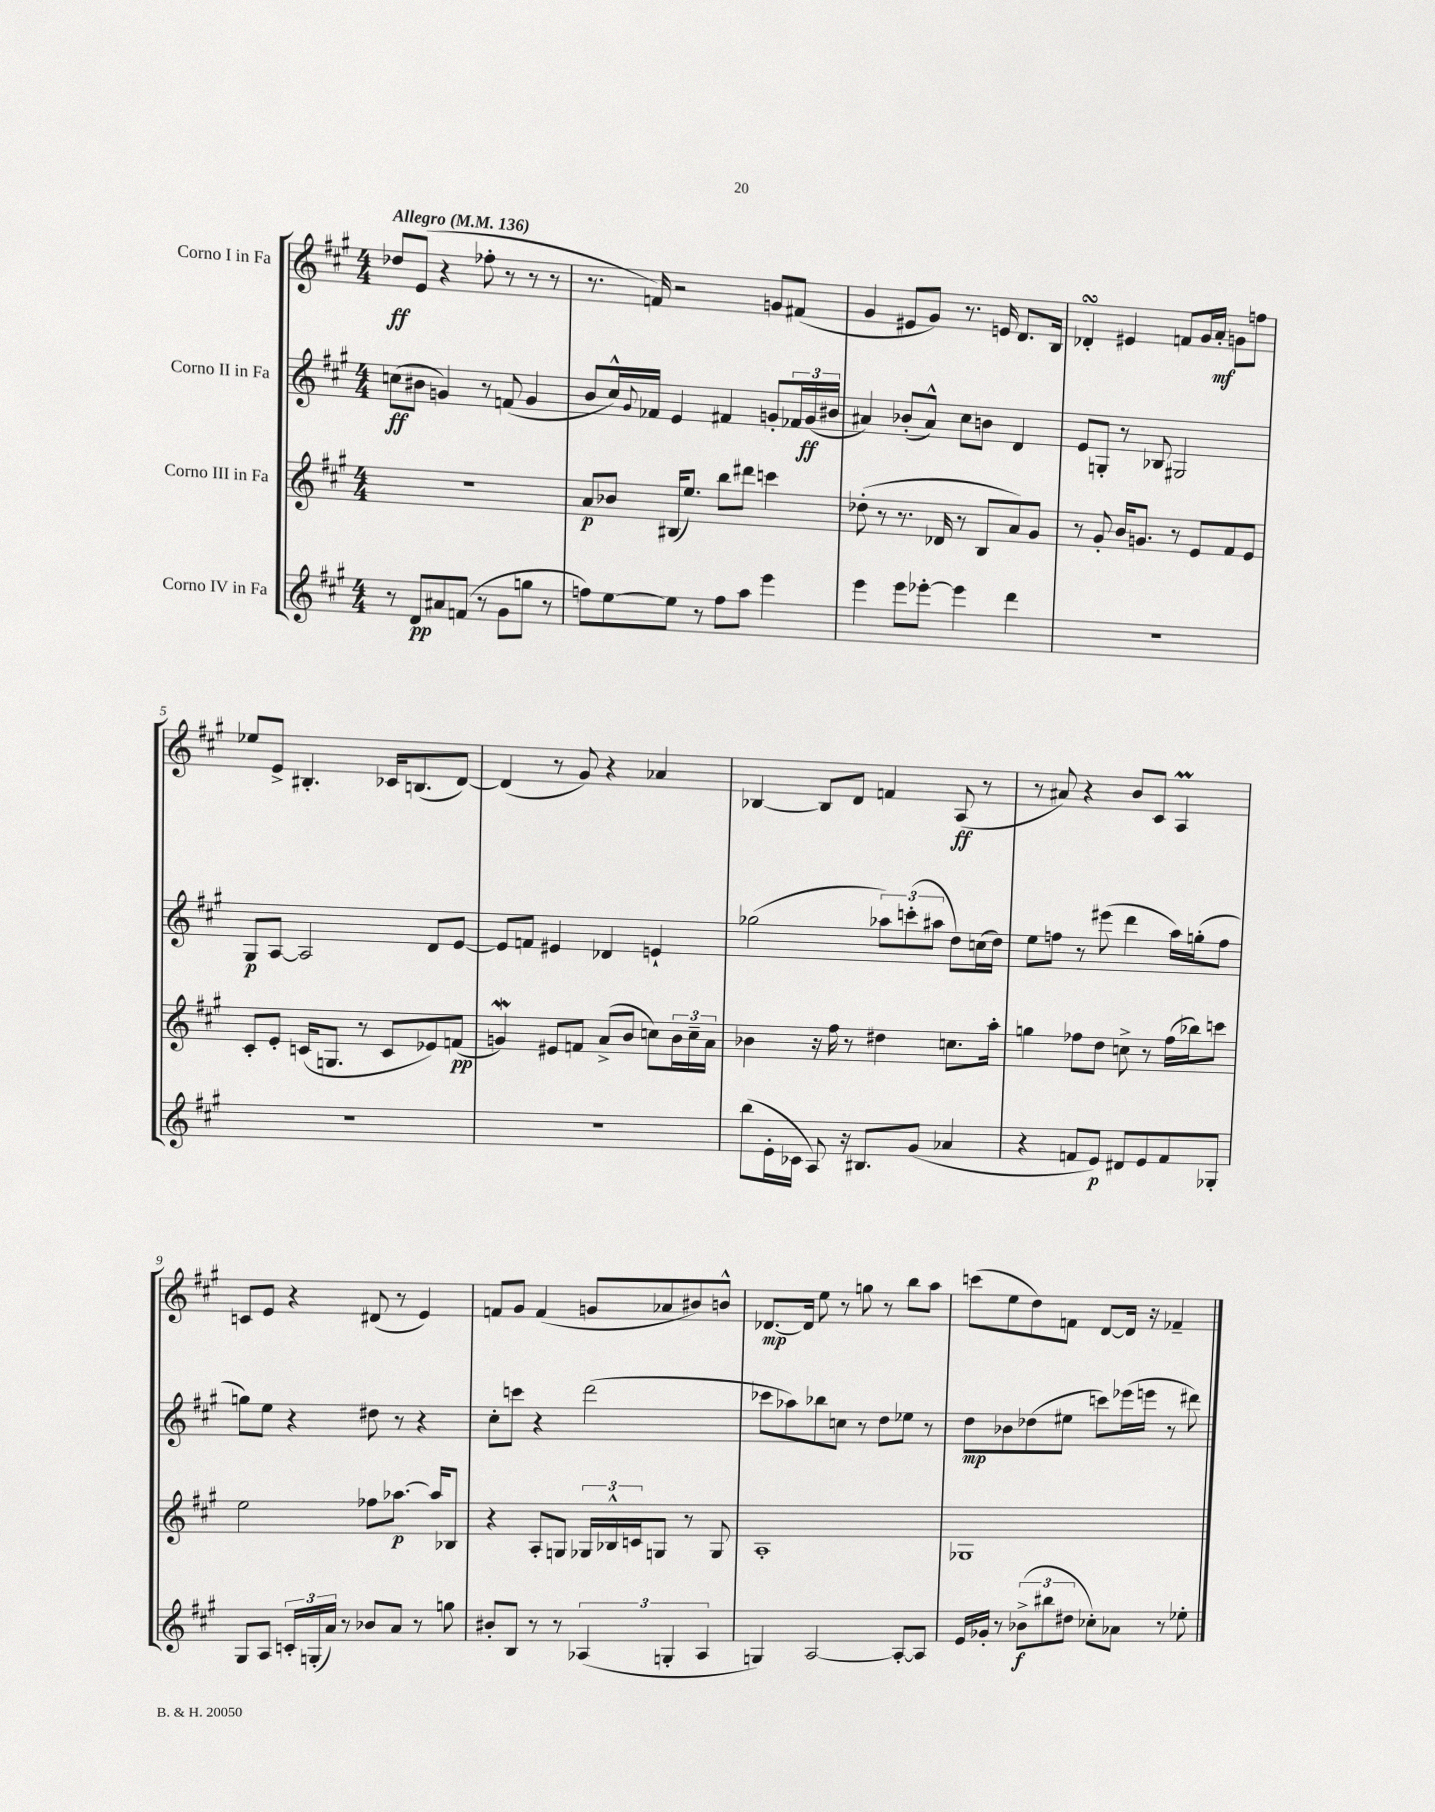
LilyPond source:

<<
\new StaffGroup <<
\new Staff = "s0" \with { instrumentName = "Corno I in Fa" } {
    \clef treble \key a \major \numericTimeSignature \time 4/4 \tempo "Allegro" 4 = 136
    des''8\ff e'8( r4 fes''8-. r8 r8 r8 |
    r8. f'16) r2 g'8 fis'8( |
    gis'4 eis'8 gis'8) r8. e'16 d'8. b16 |
    des'4-.\turn eis'4 f'8 gis'16 a'16-.\mf g'8 f''8 |
    ees''8 e'8-> bis4.-. ces'16 b8.( d'8~) |
    d'4( r8 gis'8) r4 aes'4 |
    bes4~ bes8 d'8 f'4 a8\ff( r8 |
    r8 ais'8) r4 b'8 cis'8 a4\prall |
    c'8 e'8 r4 dis'8( r8 e'4) |
    f'8 gis'8 f'4( g'8 aes'8 bis'8) b'8-^ |
    des'8.~\mp des'16 e''8 r8 g''8 r8 b''8 a''8 |
    c'''8( e''8 d''8) f'8 d'8~ d'16 r16 fes'4-- \bar "|." |
}
\new Staff = "s1" \with { instrumentName = "Corno II in Fa" } {
    \clef treble \key a \major \numericTimeSignature \time 4/4
    c''8\ff( bis'8 g'4) r8 f'8( g'4 |
    b'8 cis''16-^) \appoggiatura { gis'8 } fes'16 e'4 fis'4 g'8-. \tuplet 3/2 { fes'16 g'16\ff( bis'16 } |
    ais'4) bes'8-.( ais'8-^) cis''8 b'8 d'4 |
    e'8 g8-. r8 bes8 gis2 |
    gis8\p a8~ a2 d'8 e'8~ |
    e'8 f'8 eis'4 des'4 e'4-! |
    ges''2( \tuplet 3/2 { aes''8) c'''8-.( ais''8 } d''8) c''16( d''16) |
    e''8 f''8 r8 eis'''8( d'''4 a''16) g''16-.( f''8 |
    g''8) e''8 r4 dis''8 r8 r4 |
    cis''8-. c'''8 r4 d'''2( |
    ces'''8 aes''8) bes''8 c''8 r8 d''8 ees''8 r8 |
    d''8\mp bes'8 des''8( eis''8 c'''8) ees'''16( e'''16 r8 dis'''8) \bar "|." |
}
\new Staff = "s2" \with { instrumentName = "Corno III in Fa" } {
    \clef treble \key a \major \numericTimeSignature \time 4/4
    R1 |
    a'8\p bes'8 bis16( e''8.) b''8 dis'''8 c'''4 |
    des''8-.( r8 r8. des'16 r8 b8 a'8) gis'8 |
    r8 gis'8-. b'16 g'8. r8 e'8 fis'8 e'8 |
    cis'8-. e'8-. c'16( g8. r8 c'8 ees'8) f'8\pp( |
    g'4\mordent) eis'8 f'8 a'8->( b'8 c''8) \tuplet 3/2 { b'16 c''16-- a'16 } |
    bes'4 r16 fis''16 r8 dis''4 c''8. a''16-. |
    g''4 fes''8 d''8 c''8-> r8 fes''16( bes''16) c'''8 |
    e''2 fes''8 aes''8.~\p aes''16 bes8 |
    r4 a8-. g8 \tuplet 3/2 { ges16 bes16-^ c'16 } g8 r8 g8 |
    a1-. |
    ges1 \bar "|." |
}
\new Staff = "s3" \with { instrumentName = "Corno IV in Fa" } {
    \clef treble \key a \major \numericTimeSignature \time 4/4
    r8 d'8\pp ais'8 f'8( r8 gis'8 g''8 r8 |
    f''8) e''8~ e''8 r8 f''8 a''8 e'''4 |
    e'''4 e'''8 ees'''8~-. ees'''4 d'''4 |
    R1 |
    R1 |
    R1 |
    b''8( e'16-. ces'16 a8) r16 bis8. gis'8( aes'4 |
    r4 f'8 e'8\p) dis'8 e'8 f'8 ges8-. |
    gis8 a8 \tuplet 3/2 { c'16-. g16-.( a'16) } r8 bes'8 a'8 r8 g''8 |
    bis'8-. b8 r8 r8 \tuplet 3/2 { aes4( g4-. aes4 } |
    g4) a2~ a8~-. a8 |
    e'16 ges'16-. r8 \tuplet 3/2 { bes'8->\f( bis''8 dis''8 } ces''8-.) aes'8 r8 ees''8-. \bar "|." |
}
>>
>>
